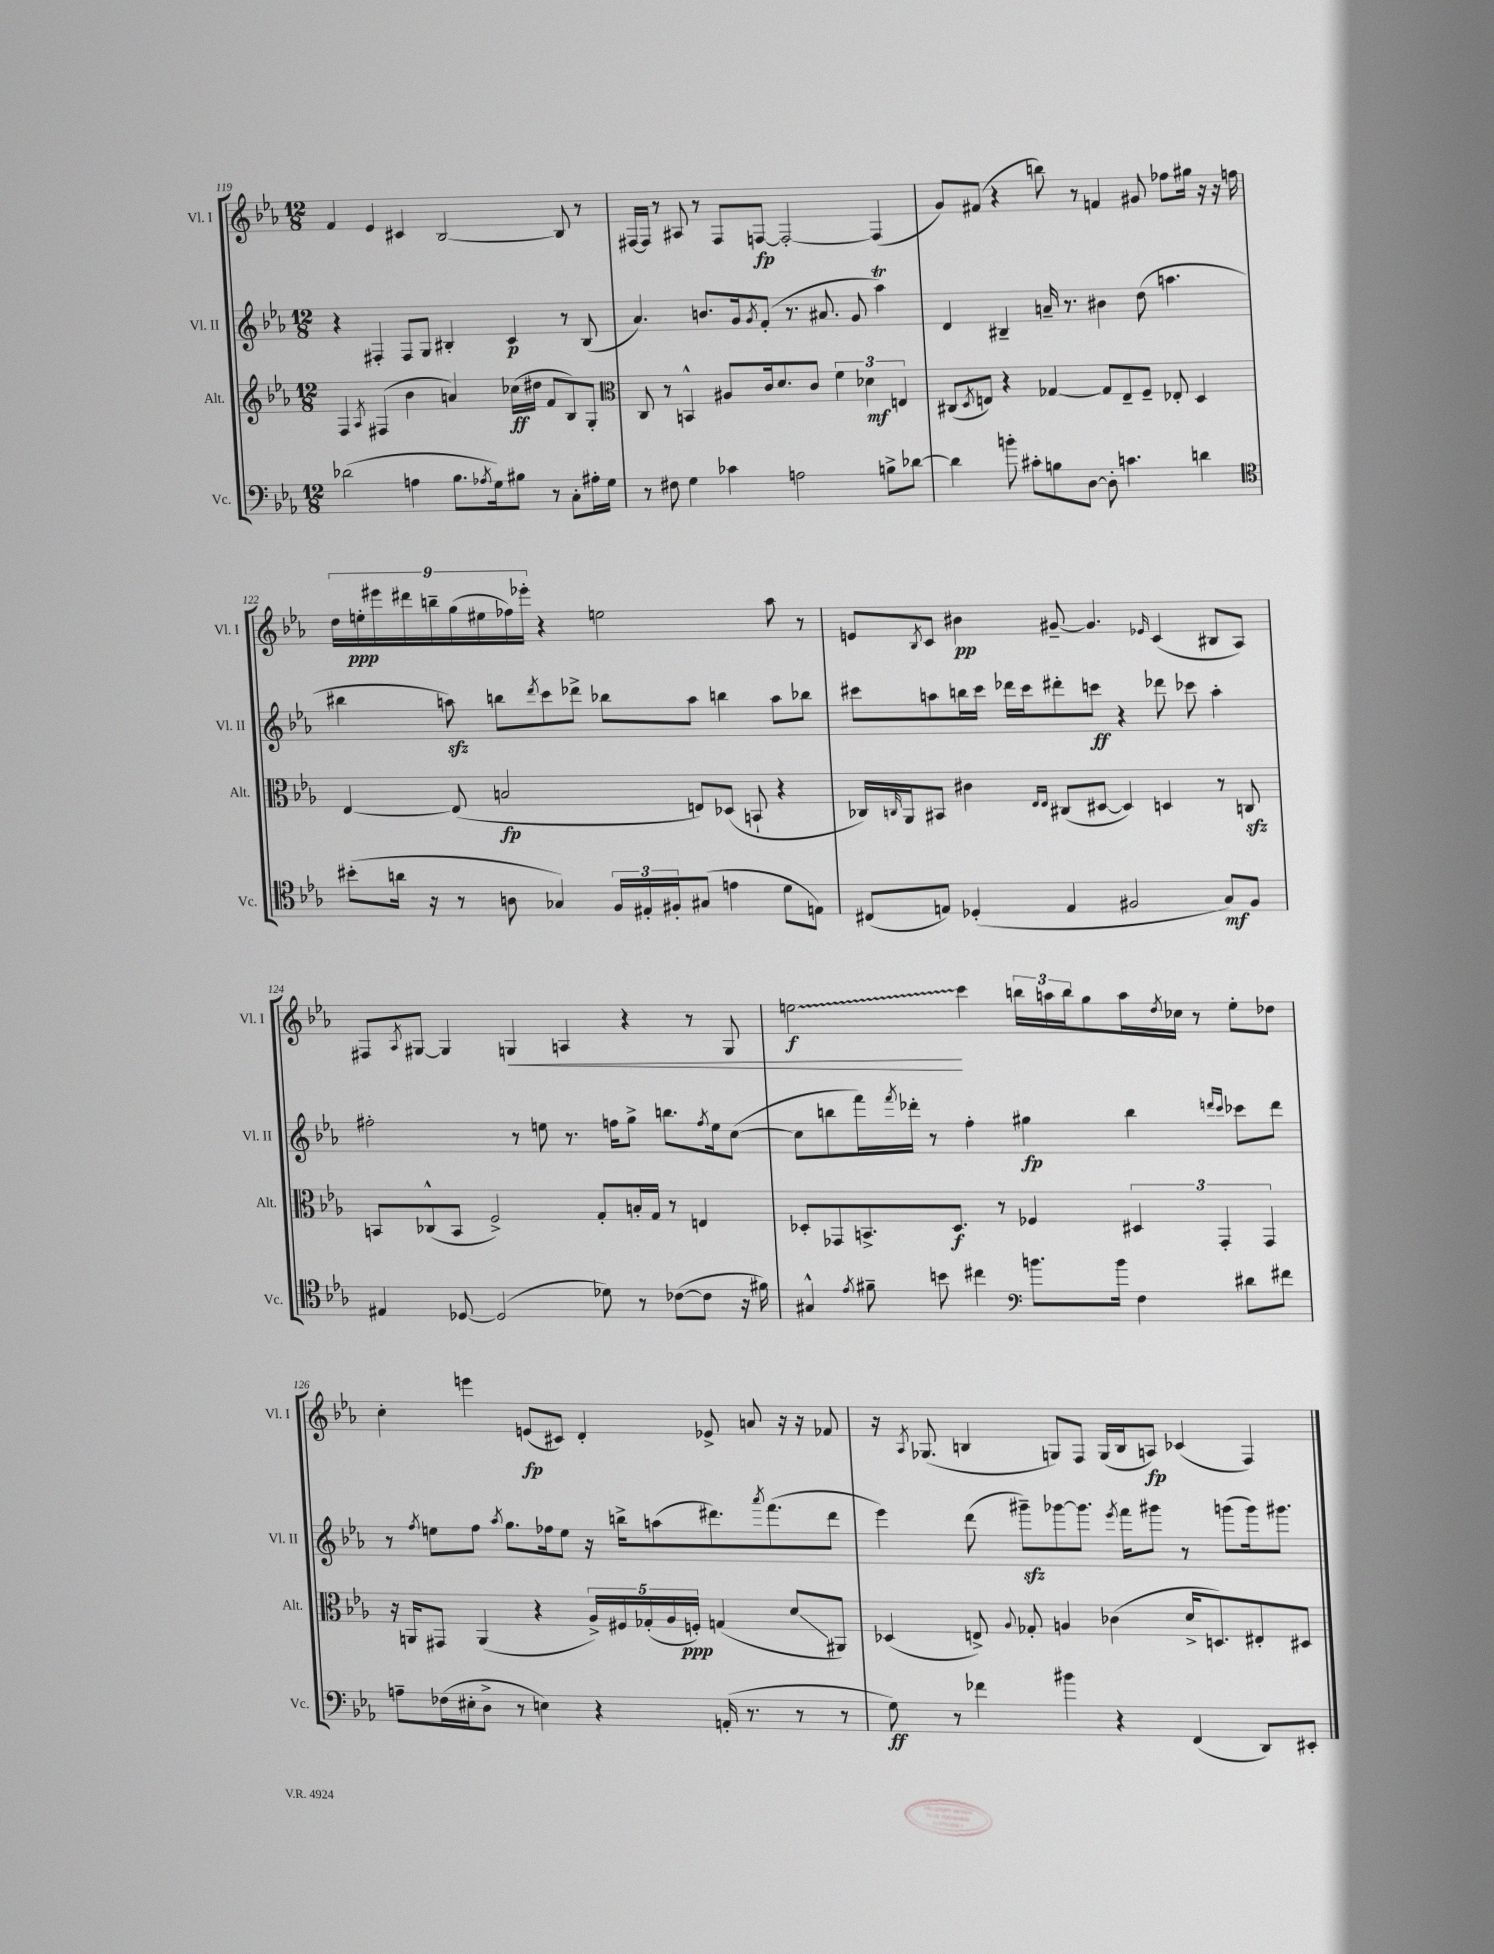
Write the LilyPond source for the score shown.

<<
\new StaffGroup <<
\new Staff = "s0" \with { instrumentName = "Vl. I" shortInstrumentName = "Vl. I" } {
    \clef treble \key ees \major \numericTimeSignature \time 12/8
    f'4 ees'4 cis'4 bes2~ bes8 r8 |
    fis16~ fis16 r8 ais8 r8 fis8 f8~\fp f2~-. f4( |
    g'8) fis'8( r4 b''8) r8 f'4 gis'8 fes''8 gis''16 r16 r16 f''16 |
    \tuplet 9/8 { d''16 e''16-.\ppp eis'''16 dis'''16 b''16-- g''16( eis''16 fes''16) ees'''16-. } r4 e''2 aes''8 r8 |
    e'8 \acciaccatura { bes8 } c'8 bis'4\pp gis'8~-- gis'4. \grace { ees'16 } c'4( bis8 aes8) |
    fis8 \acciaccatura { aes8 } gis8~ gis4 g4\< a4 r4 r8 g8 |
    \once \override Glissando.style = #'zigzag e''2\glissando\f\! c'''4 \tuplet 3/2 { b''16 a''16 b''16 } g''8 a''16 \acciaccatura { d''8 } ces''16 r8 e''8-. des''8 |
    c''4-. e'''4 e'8\fp( cis'8) d'4-. ees'8-> a'8 r16 r16 fes'8 |
    r16 \acciaccatura { aes8 } ges8.( b4 g8) f8 g16( b16 a8\fp) ces'4( f4) \bar "|." |
}
\new Staff = "s1" \with { instrumentName = "Vl. II" shortInstrumentName = "Vl. II" } {
    \clef treble \key ees \major \numericTimeSignature \time 12/8
    r4 fis4-. fis8 g8 bis4-. c'4\p r8 bis8( |
    aes'4.) b'8. g'16 \acciaccatura { g'8 } f'8-.( r8. ais'8. g'8 aes''4\trill) |
    d'4 bis4-- a'16-- r8. bis'4 d''8( a''4. |
    bis''4 a''8\sfz) b''8 \acciaccatura { d'''8 } c'''8 des'''8-> bes''8 a''8 b''4 a''8 bes''8 |
    cis'''8 a''8 b''16 cis'''16 des'''16 cis'''16 dis'''8-. c'''8\ff r4 des'''8 ces'''8 a''4-. |
    fis''2-. r8 e''8 r8. f''16 g''8-> b''8. \acciaccatura { f''8 } e''16 c''8~( |
    c''8 b''8 f'''16) \acciaccatura { f'''8 } des'''16-. r8 f''4-. gis''4\fp b''4 \grace { d'''16 c'''16 } ces'''8 d'''8 |
    r8 \acciaccatura { f''8 } e''8 f''8 \acciaccatura { aes''8 } g''8. fes''16 e''8 r16 b''16-> a''8( dis'''8.) \acciaccatura { aes'''8 } f'''8.( dis'''8 |
    ees'''4) d'''8( gis'''8--\sfz) ges'''8~ ges'''8. \acciaccatura { ees'''8 } f'''16 gis'''8 r8 g'''8( g'''16) gis'''8. \bar "|." |
}
\new Staff = "s2" \with { instrumentName = "Alt." shortInstrumentName = "Alt." } {
    \clef treble \key ees \major \numericTimeSignature \time 12/8
    f4 \acciaccatura { aes8 } fis4( bes'4 a'4) ces''16\ff( dis''16 f'8 bes8) g8-. |
    \clef alto c8 r8 b,4-^ ais8 c'16 d'8. c'8 \tuplet 3/2 { f'4 des'4\mf e4 } |
    cis8( \acciaccatura { d8 } e8) r4 ges4~ ges8 e8-- f8-- ees8-. d4 |
    ees4~ ees8( b2\fp e8) des8( b,8-! r4 |
    ces16) \grace { c16 } aes,16 bis,8 cis'4 \grace { ees16 ees16 } cis8( dis8~ dis4) d4 r8 c8\sfz |
    b,8 ces8-^( b,8 f2->) g8-. b16-. g16 r8 e4 |
    des8-. ges,8 b,8.-> des8.\f r8 fes4 \tuplet 3/2 { dis4 ges,4-. ges,4 } |
    r16 a,16 gis,8 a,4( r4 \tuplet 5/4 { aes16->) fis16 ges16-.( aes16 f16-.\ppp) } g4( d'8\glissando ais,8) |
    des4( e8->) \appoggiatura { aes8 } ges8-. a4 ces'4( d'16-> d8.) eis8-. dis8 \bar "|." |
}
\new Staff = "s3" \with { instrumentName = "Vc." shortInstrumentName = "Vc." } {
    \clef bass \key ees \major \numericTimeSignature \time 12/8
    des'2( a4 bes8. \acciaccatura { aes8 } g16) bis8 r8 c8-. ais16-. g16 |
    r8 fis8 g4 ces'4 a2 b8-> des'8~ |
    des'4 b'8-. cis'8-. b8 d8~ d8-. c'4. d'4 |
    \clef tenor bis'8-.( a'16 r16 r8 a8 ges4) \tuplet 3/2 { f16 eis16-. fis16-. } gis8( e'4 d'8 e8) |
    cis8( e8) des4-.( e4 fis2 g8\mf) fis8 |
    eis4 des8~ des2( des'8) r8 ces'8~( ces'8 r16 fis'16) |
    gis4-^ \acciaccatura { ees'8 } fis'8-- b'8 cis''4 \clef bass b'8. b'16 f4 dis'8 fis'8 |
    a8-- fes16( eis16-. d8-> r8 e4) r4 a,16-.( r8. r8 r8 |
    g8\ff) r8 fes'4 bis'4 r4 f,4( d,8) eis,8-. \bar "|." |
}
>>
>>
\layout { \context { \Score currentBarNumber = #119 } }
